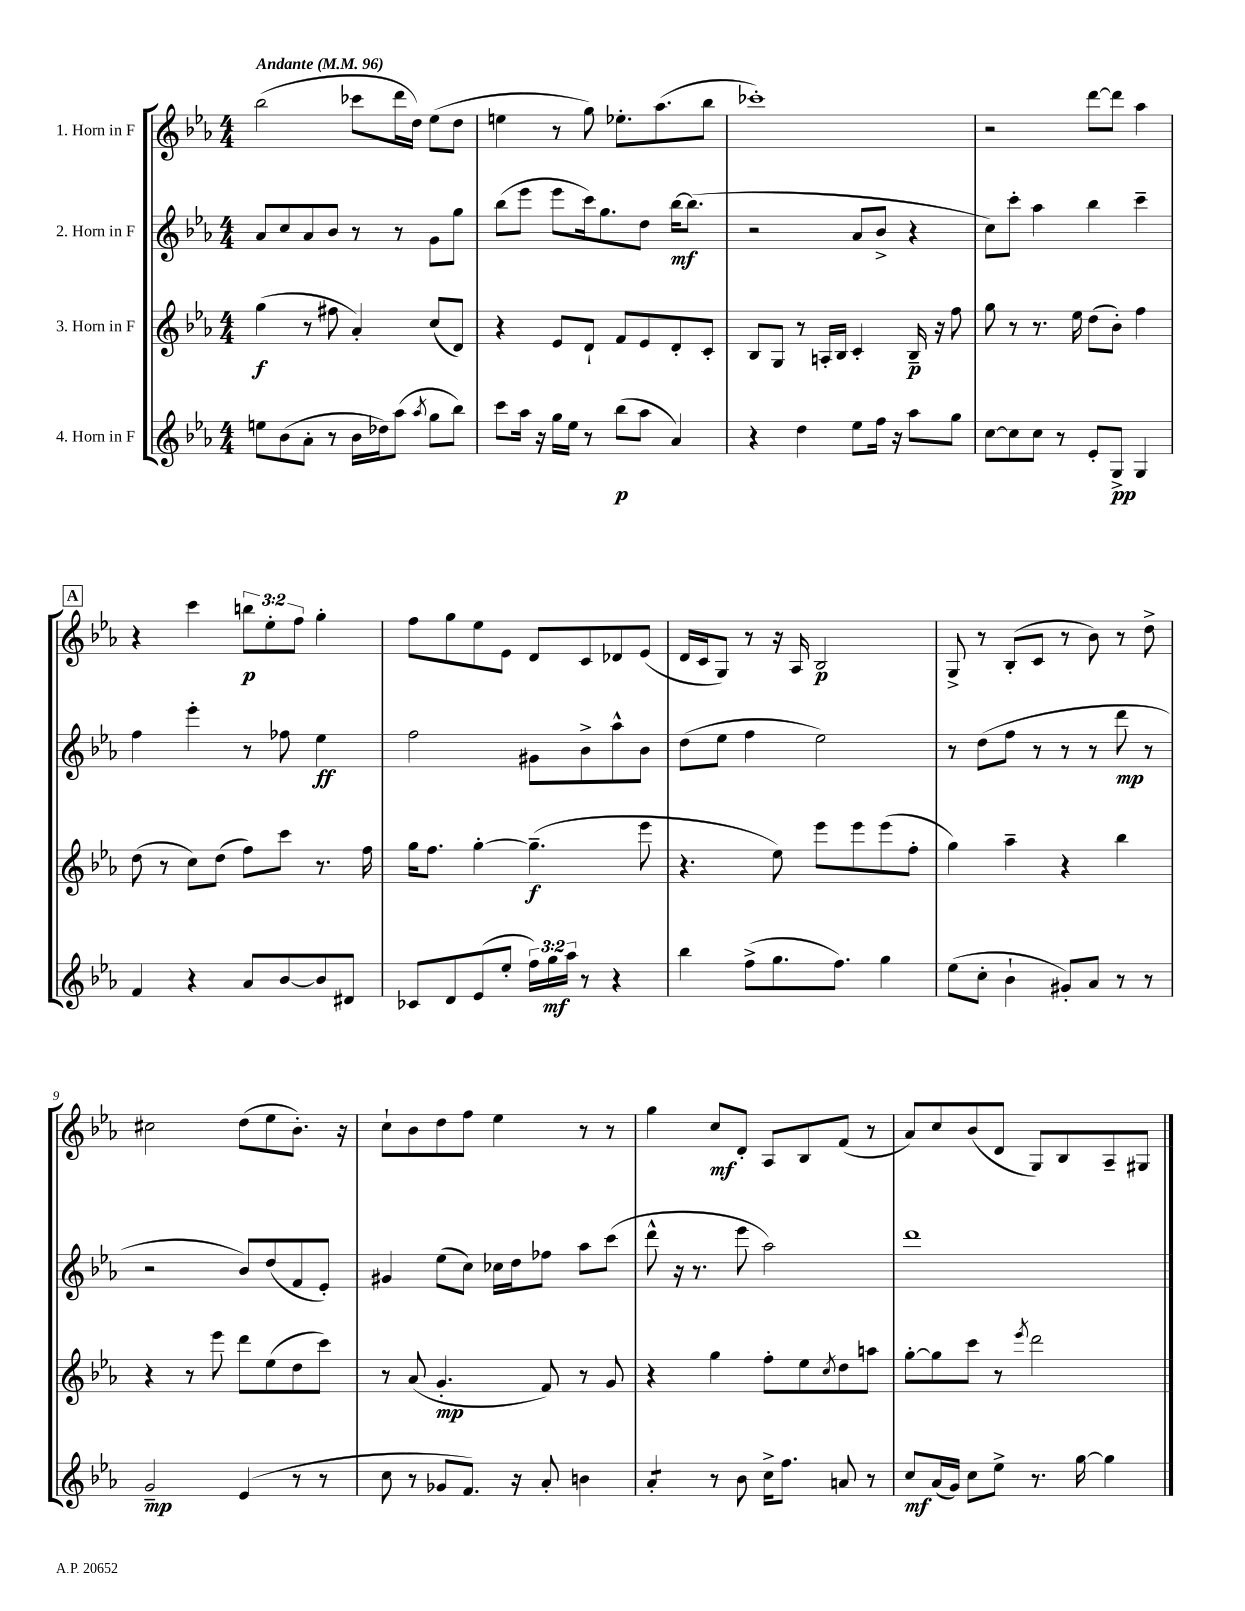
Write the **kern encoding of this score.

**kern	**kern	**kern	**kern
*staff4	*staff3	*staff2	*staff1
*clefG2	*clefG2	*clefG2	*clefG2
*k[b-e-a-]	*k[b-e-a-]	*k[b-e-a-]	*k[b-e-a-]
*M4/4	*M4/4	*M4/4	*M4/4
*MM96	*MM96	*MM96	*MM96
8ee\L	(4gg\	8a-/L	(2bb-\
(8b-\	.	8cc/	.
8a-'\J	8r	8a-/	.
8r	8ff#\	8b-/J	.
16b-\LL	4a-'/)	8r	8ccc-\L
16dd-\J)	.	.	.
(8aa-\J	.	8r	16ddd\L
.	.	.	16dd\JJ)
8qaa-/	.	.	.
8gg\L	(8cc/L	8g\L	(8ee-\L
8bb-\J)	8d/J)	8gg\J	8dd\J
=	=	=	=
8ccc\L	4r	(8bb-\L	4ee\
16aa-\Jk	.	8eee-\J	.
16r	.	.	.
16gg\LL	8e-/L	8eee-\L	8r
16ee-\JJ	.	.	.
8r	8d`/J	16ccc\k)	8gg\)
.	.	8.gg\	.
(8bb-\L	8f/L	.	8.ee-'\L
8aa-\J	8e-/	8dd\J	.
.	.	.	(8.aa-\
4a-/)	8d'/	[16bb-\LK	.
.	.	(8.bb-\]J	.
.	8c'/J	.	8bb-\J
=	=	=	=
4r	8B-/L	2r	1ccc-')
.	8G/J	.	.
4dd\	8r	.	.
.	16A'/LL	.	.
.	16B-/JJ	.	.
8ee-\L	4c'/	8a-/L	.
16ff\Jk	.	8b-^/J	.
16r	.	.	.
8aa-\L	16B-~/	4r	.
.	16r	.	.
8gg\J	8ff\	.	.
=	=	=	=
[8cc\L	8gg\	8cc\L)	2r
8cc\]	8r	8ccc'\J	.
8cc\J	8.r	4aa-\	.
8r	.	.	.
.	16ee-\	.	.
8e-'/L	(8dd\L	4bb-\	[8ddd\L
8G^/J	8b-'\J)	.	8ddd\]J
4G/	4ff\	4ccc~\	4aa-\
=	=	=	=
4f/	(8dd\	4ff\	4r
.	8r	.	.
4r	8cc\L)	4eee-'\	4ccc\
.	(8dd\J	.	.
8a-/L	8ff\L)	8r	12bb\L
.	.	.	12ee-'\
[8b-/	8ccc\J	8ff-\	.
.	.	.	12ff\J
8b-/]	8.r	4ee-\	4gg'\
8d#/J	.	.	.
.	16ff\	.	.
=	=	=	=
8c-/L	16gg\LK	2ff\	8ff\L
.	8.ff\J	.	.
8d/	.	.	8gg\
(8e-/	[4gg'\	.	8ee-\
8ee-'/J	.	.	8e-\J
24ff\LL)	(4.gg~\]	8g#\L	8d/L
24gg\	.	.	.
24aa-\JJ	.	.	.
8r	.	8b-^\	8c/
4r	.	8aa-^^\	8d-/
.	8eee-\	8b-\J	(8e-/J
=	=	=	=
4bb-\	4.r	(8dd\L	16d/LL
.	.	.	16c/J
.	.	8ee-\J	8G/J)
(8ff^\L	.	4ff\	8r
8.gg\	8ee-\)	.	16r
.	.	.	16A-/
.	8eee-\L	2ee-\)	2B-/
8.ff\J)	.	.	.
.	8eee-\	.	.
4gg\	(8eee-\	.	.
.	8ff'\J	.	.
=	=	=	=
(8ee-\L	4gg\)	8r	8G^/
8cc'\J	.	(8dd\L	8r
4b-`\	4aa-~\	8ff\J	(8B-'/L
.	.	8r	8c/J
8g#'/L)	4r	8r	8r
8a-/J	.	8r	8b-\)
8r	4bb-\	8ddd\	8r
8r	.	8r	8dd^\
=	=	=	=
2g~/	4r	2r	2cc#\
.	8r	.	.
.	8eee-\	.	.
(4e-/	8ddd\L	8b-/L)	(8dd\L
.	(8ee-\	(8dd/	8ee-\
8r	8dd\	8f/	8.b-'\J)
8r	8ccc\J)	8e-'/J)	.
.	.	.	16r
=	=	=	=
8cc\	8r	4g#/	8cc`\L
8r	(8a-/	.	8b-\
8g-/L	4.g'/	(8ee-\L	8dd\
8.f/J)	.	8cc\J)	8ff\J
.	.	16cc-\LL	4ee-\
16r	.	16dd\J	.
8a-'/	8f/)	8ff-\J	.
4b\	8r	8aa-\L	8r
.	8g/	(8ccc\J	8r
=	=	=	=
4a-'/	4r	8ddd^^\	4gg\
.	.	16r	.
.	.	8.r	.
8r	4gg\	.	8cc/L
8b-\	.	8eee-\	8d'/J
16cc^\LK	8ff'\L	2aa-\)	8A-/L
8.ff\J	.	.	.
.	8ee-\	.	8B-/
.	8qcc/	.	.
8a/	8dd\	.	(8f/J
8r	8aa\J	.	8r
=	=	=	=
8cc/L	[8gg'\L	1ddd	8a-/L)
(16a-/L	8gg\]	.	8cc/
16g/JJ)	.	.	.
8cc\L	8ccc\J	.	(8b-/
8ee-^\J	8r	.	8d/J
.	8qeee-/	.	.
8.r	2ddd\	.	8G/L)
.	.	.	8B-/
[16gg\	.	.	.
4gg\]	.	.	8A-~/
.	.	.	8G#/J
==	==	==	==
*-	*-	*-	*-
